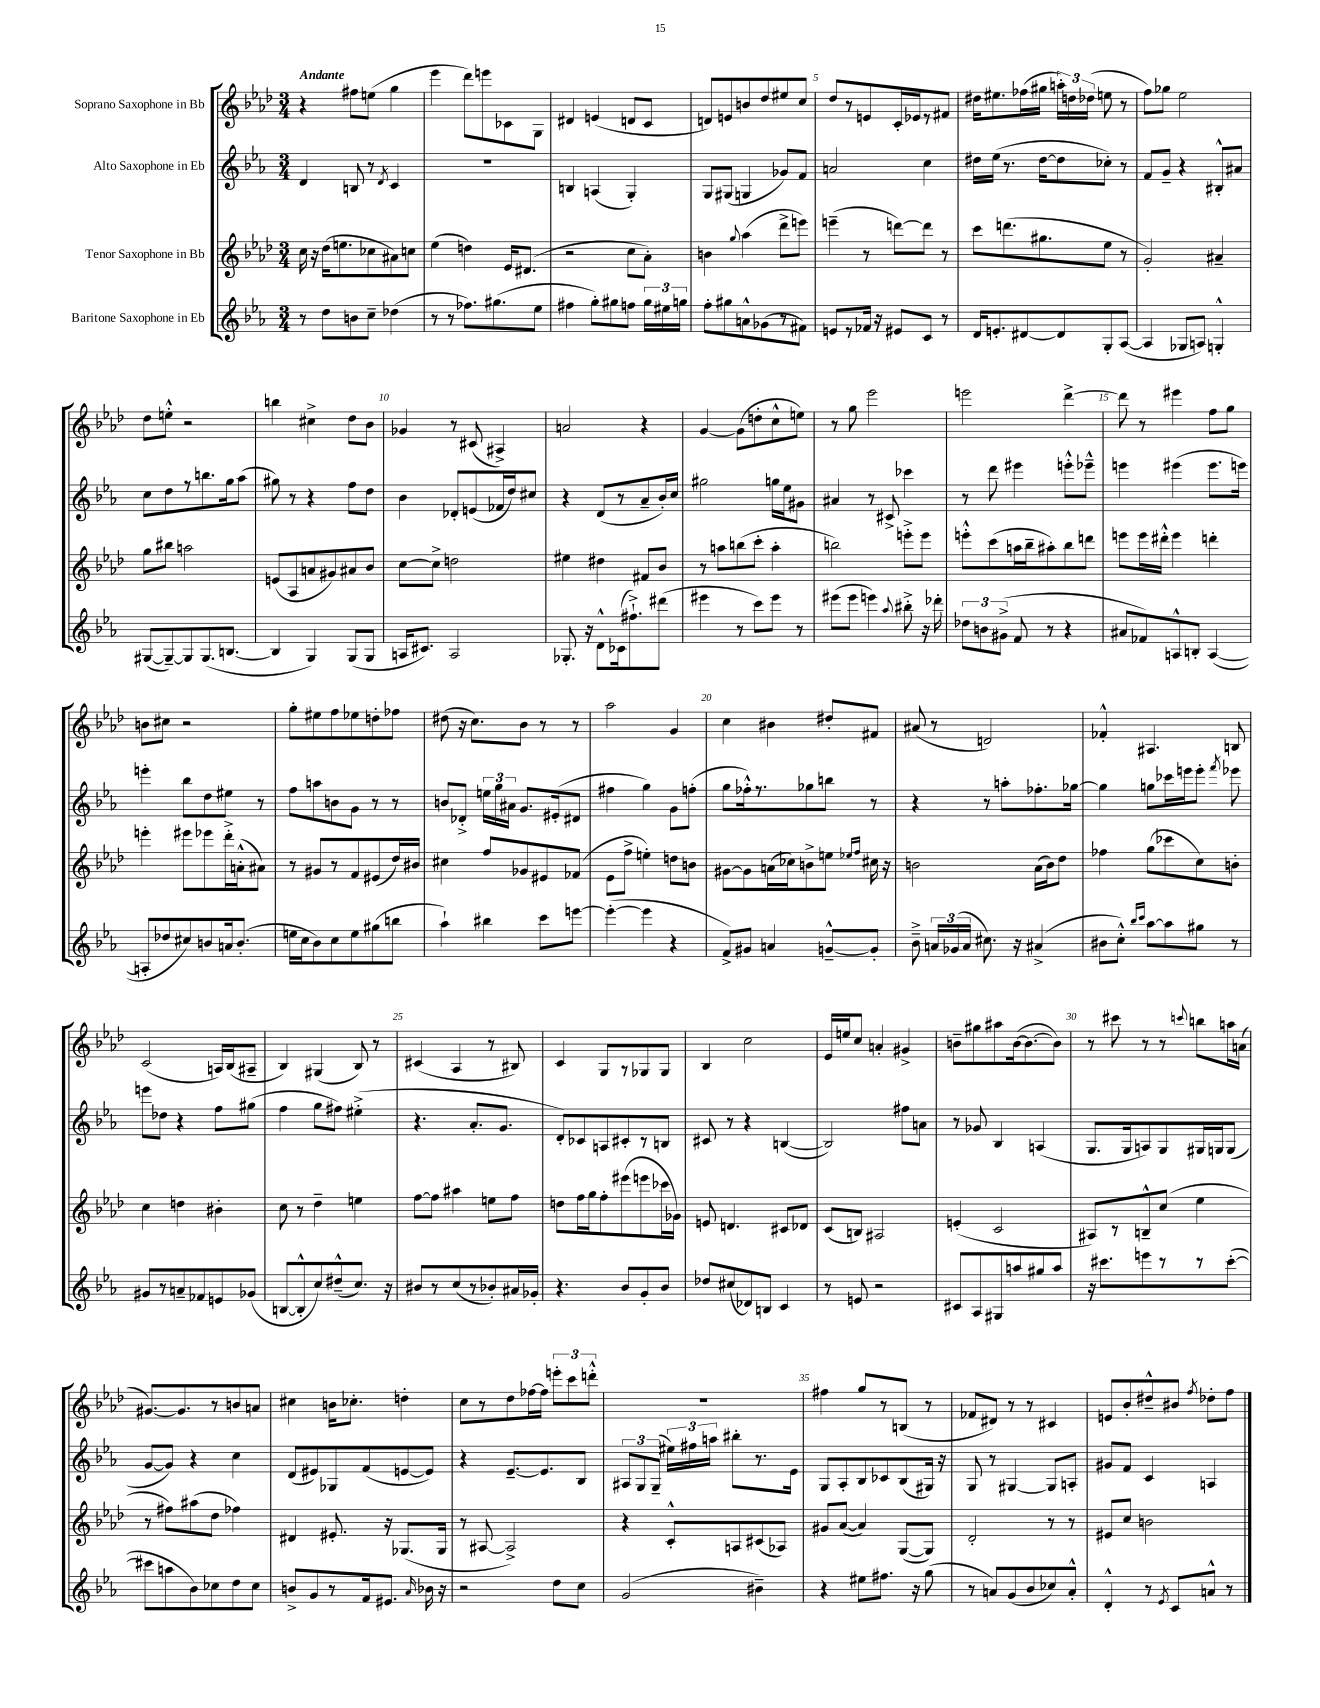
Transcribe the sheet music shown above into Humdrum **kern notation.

**kern	**kern	**kern	**kern
*part4	*part3	*part2	*part1
*staff4	*staff3	*staff2	*staff1
*I"Baritone Saxophone in Eb	*I"Tenor Saxophone in Bb	*I"Alto Saxophone in Eb	*I"Soprano Saxophone in Bb
*clefG2	*clefG2	*clefG2	*clefG2
*k[b-e-a-]	*k[b-e-a-d-]	*k[b-e-a-]	*k[b-e-a-d-]
*M3/4	*M3/4	*M3/4	*M3/4
=1	=1	=1	=1
!	!	!	!LO:TX:a:B:t=Andante
8r	16cc\	4d/	4r
.	16r	.	.
8dd\L	(16dd-\KL	.	.
.	8.een\	.	.
8bn\	.	8Bn/	8ff#X\L
8cc~\J	8cc-X\	8r	(8een\J
.	.	8qd/	.
(4dd-X\	8a#X\)	4c/	4gg\
.	8ccn\J	.	.
=2	=2	=2	=2
8r	(4ee-\	2.r	4eee-\
8r	.	.	.
8.ff-X\L)	4ddn\)	.	8ddd-\L)
.	.	.	8eeen\
(8.gg#X\	.	.	.
.	16e-/KL	.	8c-X\
.	(8.d#X/J	.	.
8ee-\J	.	.	8G\J
=3	=3	=3	=3
4ff#X\	2r	4Bn/	4d#X/
8gg'\L)	.	(4An/	(4en/
8gg#X\	.	.	.
8ffn\J	8cc\L	4G'/)	8dn/L
24gg#\LL	8a-'\J)	.	8c/J
24ee#X\	.	.	.
24ggn\JJ	.	.	.
=4	=4	=4	=4
8ff'\L	4bn\	8G/L	8dn/L)
8gg#X\	.	(8G#X/J	8en/
.	8qqgg/	.	.
8an^^\	(4aa-\	4Gn/	8bn/
(8g-X\	.	.	8dd-/
8r	8ddd-^\L	8g-X/L)	8ee#X/
8f#X\J)	8eeen\J)	8f/J	8cc/J
=5	=5	=5	=5
8en/L	(4eeen~\	2an/	8dd-/L
8r	.	.	8r
16f-X/Jk	8r	.	8en/
16r	.	.	.
8e#X/L	[8dddn\L)	.	16c'/L
.	.	.	16e-X/J
8c/J	8ddd\J]	4cc\	8r
8r	8r	.	8f#X/J
=6	=6	=6	=6
16d/KL	8ccc\L	16dd#X\LL	16dd#X\KL
8.en'/	.	(16ee-\JJ	8.ee#X\
.	(8.dddn\	8.r	.
[8d#X/	.	.	(16ff-X\L
.	8.gg#X\	[16dd#\KL	16gg#X\JJ
8d#/]	.	8dd#\]	24aan'\LL)
.	.	.	24ddn\
.	.	.	(24dd-X\JJ
8G'/	8ee-\J	8cc-X'\J)	8een\
([8A-/J	8r	8r	8r
=7	=7	=7	=7
4A-/]	2g'/)	8f/L	8ff\L)
.	.	8g~/J	8gg-X\J
8G-X/L	.	4r	2ee-\
8An/J)	.	.	.
4Gn'^^/	4a#X~/	8B#X'^^/L	.
.	.	8a#X/J	.
!!LO:LB:g=z
=8	=8	=8	=8
([8G#X/L	8gg\L	8cc\L	8dd-\L
8G#~/_)	8bb#X\J	8dd\	8een'^^\J
8G#/]	2aan\	8r	2r
(8.G#/	.	8.bbn\	.
[8.Bn/J	.	16gg\k	.
.	.	(8aa-\J	.
=9	=9	=9	=9
4B/]	(8en/L	8gg#X\)	4bbn\
.	8A-/	8r	.
4G/)	8an/	4r	4cc#X^\
.	8g#X/)	.	.
(8G/L	8a#X/	8ff\L	8dd-\L
8G/J	8b-/J	8dd\J	8b-\J
=10	=10	=10	=10
16An/KL	[8cc\L	4b-\	4g-X/
8.c#X/J)	.	.	.
.	8cc^\J]	.	.
2A/	2ddn\	8d-X'/L	8r
.	.	(8en/	(8c#X/
.	.	16f-X/L	4A#X^/)
.	.	16dd/J)	.
.	.	8cc#X/J	.
=11	=11	=11	=11
8.G-X'/	4ee#X\	4r	2an/
16r	.	.	.
8d^^\L	4dd#X\	(8d/L	.
(16c-X\k	.	8r	.
8.ff#X`^\)	.	.	.
.	8f#X/L	8a-~/	4r
(8ddd#X\J	8b-/J	16b-'/L)	.
.	.	16cc/JJ	.
=12	=12	=12	=12
4eee#X\	8r	2gg#X\	[4g/
.	8aan\L	.	.
8r	(8bbn\	.	(8g\L]
8ccc\L)	8ccc'\J	.	8ddn'\
8eee#\J	4aa'\	16ggn\LL	8cc^^\
.	.	16ee-\J	.
8r	.	8g#X\J	8een\J)
=13	=13	=13	=13
(8eee#X\L	2bbn\)	4a#X/	8r
8eee#\J	.	.	8gg\
4eeen\)	.	8r	2eee-\
.	.	8c#X^/	.
8qqaa-/	.	.	.
8bb#X'^\	8eeen'^\L	4ccc-X\	.
16r	8eee\J	.	.
16ddd-X'\	.	.	.
=14	=14	=14	=14
12dd-X\L	8eeen'^^\L	8r	2eeen\
12bn\	.	.	.
.	(8ccc\	8ddd\	.
(12g#X^\J	.	.	.
8f/	16aan\L	4eee#X\	.
.	16bb-~\J	.	.
8r	8aa#X'\)	.	.
4r	8bb-\	8eeen'^^\L	[4ddd-^\
.	8dddn\J	8eee-X~^^\J	.
=15	=15	=15	=15
8a#X/L	8eeen\L	4eeen\	8ddd-\]
8f-X/)	16eee\L	.	8r
.	16ddd#X'^^\JJ	.	.
8An^^/	4eee\	(4eee#X\	4eee#X\
8Bn'/J	.	.	.
([4A/	4dddn'\	8.eee#\L	8ff\L
.	.	.	8gg\J
.	.	16eeen\Jk)	.
!!LO:LB:g=z
=16	=16	=16	=16
8An'/L]	4eeen'\	4eeen'\	8bn\L
8dd-X/	.	.	8cc#X\J
8cc#X/)	8eee#X\L	8bb-\L	2r
8bn/	8eee-X\	8dd\	.
16an/k	16ddd-'^\L	8ee#X\J	.
(8.b'/J	(16an'^^\J	.	.
.	8a#X\J)	8r	.
=17	=17	=17	=17
16een\LL	8r	8ff\L	8gg'\L
16cc\J	.	.	.
8b-\)	8g#X/L	8aan\	8ee#X\
8cc\	8r	8bn\	8ff\
8ee\	8f/	8g\J	8ee-X\
(8gg#X\	(8e#X/	8r	8ddn'\
8bbn\J	16dd-/L)	8r	8ff-X\J
.	16b#X/JJ	.	.
=18	=18	=18	=18
4aa-`\)	4cc#X\	8bn/L	(8dd#X\
.	.	8d-X'^/J	16r
.	.	.	8.cc\L)
4bb#X\	8ff/L	24een\LL	.
.	.	24gg\	.
.	.	24a#X\JJ	.
.	8g-X/	8.g/L	8b-\J
8ccc\L	8e#X/	.	8r
.	.	(16e#X'/k	.
[8eeen\J	(8f-X/J	8d#X/J	8r
=19	=19	=19	=19
(4eee'\_	8e-\L	4ff#X\	2aa-\
.	8ff^\J	.	.
4eee\]	4een'\)	4gg\)	.
4r	8ddn\L	8g\L	4g/
.	8bn\J	(8ffn'\J	.
=20	=20	=20	=20
8f^/L)	[8g#X\L	8gg\L	4cc\
8g#X/J	8g#\]	16ff-X'^^\k)	.
.	.	8.r	.
4an/	(16an\L	.	4b#X\
.	16cc-X\J)	.	.
.	8bn^\	8gg-X\	.
[8gn~^^/L	8een\J	8bbn\J	8dd#X'/L
.	16qqee-X/LL	.	.
.	16qqff/JJ	.	.
8g'/J]	16cc#X\	8r	8f#X/J
.	16r	.	.
=21	=21	=21	=21
8b-~^\	2bn\	4r	(8a#X/
24an/LL	.	.	8r
(24g-X/	.	.	.
24a/JJ	.	.	.
8.cc#X\)	.	8r	2dn/)
.	.	8aan'\L	.
16r	.	.	.
(4a#X^/	(16a-\LL	8.ff-X'\	.
.	16b\J)	.	.
.	8dd-\J	.	.
.	.	[16gg-X\Jk	.
=22	=22	=22	=22
8b#X\L	4ff-X\	4gg-\]	4f-X'^^/
8cc'^^\J)	.	.	.
16qqbb-/LL	.	.	.
16qqccc/JJ	.	.	.
[8aa-\L	(8gg\L	8ggn\L	4.A#X/
8aa-\]	8ccc-X\	16ccc-X\L	.
.	.	16eeen\J	.
8gg#X\J	8cc\)	8eee'\J	.
.	.	8qfff/	.
8r	8bn'\J	8eee-X\	8Bn/
!!LO:LB:g=z
=23	=23	=23	=23
8g#X/L	4cc\	8eeen\L	(2c/
8r	.	8dd-X\J	.
8an~/	4ddn\	4r	.
8f-X/	.	.	.
8en/	4b#X'\	8ff\L	16An/LL)
.	.	.	(16B-/J
(8g-X/J	.	(8gg#X\J	8A#X~/J
=24	=24	=24	=24
[8Bn/L	8cc\	4ff\	4B-/)
8B'^^/]	8r	.	.
8cc/)	4dd-~\	8gg\L	(4G#X/
(8dd#X~^^/	.	8ff#X\J)	.
8.cc/J)	4een\	(4ee#X'^\	8B-/)
.	.	.	8r
16r	.	.	.
=25	=25	=25	=25
8b#X/L	[8ff\L	4.r	(4c#X/
8r	8ff\J]	.	.
(8cc/	4aa#X\	.	4A-/
8r	.	8.a-'/L	.
8b-X'/)	8een\L	.	8r
.	.	8.g/J	.
16a#X/L	8ff\J	.	8B#X/)
16g-X'/JJ	.	.	.
=26	=26	=26	=26
4.r	8ddn\L	8d'/L)	4c/
.	16ff\L	8c-X/	.
.	16gg\J	.	.
.	8ff'\	8An/	8G/L
8b-/L	(8eee#X\	8c#X'/	8r
8g'/	8eeen\	8r	8G-X/
8b-/J	16ccc-X\L	8Bn/J	8G-/J
.	16g-X\JJ)	.	.
=27	=27	=27	=27
8dd-X/L	8en/	8c#X/	4B-/
(8cc#X/	4.dn/	8r	.
8d-X/)	.	4r	2cc\
8Bn/J	.	.	.
4c/	8c#X/L	([4Bn/	.
.	8d-X/J	.	.
=28	=28	=28	=28
8r	(8c/L	2B/])	16e-/LL
.	.	.	16een/J
8en/	8Bn/J)	.	8cc/J
2r	2A#X/	.	4an'/
.	.	8ff#X\L	4g#X^/
.	.	8an\J	.
=29	=29	=29	=29
8c#X/L	(4en'/	8r	8bn~\L
8A-/	.	8g-X/	8gg#X\
8G#X/	2c/	4B-/	8aa#X\
8aan/	.	.	([16b\k
.	.	.	8.b\_
8gg#X/	.	(4An/	.
8aa/J	.	.	8b\J])
=30	=30	=30	=30
16r	8A#X/L)	8.G/L	8r
8.ccc#X\L	.	.	.
.	8r	.	8ccc#X\
.	.	16G/k	.
8eeen\	8Bn~^^/	8An/)	8r
8r	(8cc/J	8G/	8r
.	.	.	8qqcccn/
8r	4ee-\	16G#X/L	8bbn\L
.	.	16Gn/J	.
([8ccc#'\J	.	(8G/J	16aan\L
.	.	.	(16an\JJ
!!LO:LB:g=z
=31	=31	=31	=31
8ccc#X\L]	8r	[8g/L	[8.g#X/L)
8aan\	8ff#X\L)	8g/J])	.
.	.	.	8.g#/]
8b-\)	(8aa#X\	4r	.
8cc-X\	8dd-\J	.	8r
8dd\	4ff-X\)	4cc\	8bn/
8cc-\J	.	.	8an/J
=32	=32	=32	=32
8bn^/L	4d#X/	(8d/L	4cc#X\
8g/	.	8e#X/)	.
8r	8.e#X'/	8G-X/	16bn\KL
.	.	.	8.cc-X'\J
16f/k	.	(8f/	.
8.e#X/J	16r	.	.
.	(8.G-X/L	[8en/	4ddn'\
16qqa-/	.	.	.
16b-X\	.	8e/J])	.
16r	16G-/Jk	.	.
=33	=33	=33	=33
2r	8r	4r	8cc\L
.	[8A#X/	.	8r
.	2A#^/])	[8.e-~/L	8dd-\
.	.	.	[16ff-X\L
.	.	8.e-/]	16ff-\JJ]
8dd\L	.	.	12eeen'\L
.	.	.	12ccc\
8cc\J	.	8B-/J	.
.	.	.	12dddn'^^\J
=34	=34	=34	=34
(2g/	4r	12A#X/L	2.r
.	.	12G/	.
.	.	(12G~/J	.
.	8c'^^/L	24ee#X\LL)	.
.	.	24ff#X\	.
.	.	24aan\JJ	.
.	8An/	8bb#X'\L	.
4b#X~\)	(8c#X/	8.r	.
.	8A-X/J)	.	.
.	.	16e-\Jk	.
=35	=35	=35	=35
4r	8g#X/L	8G/L	4ff#X\
.	([8a-/J	8A-'/	.
8ee#X\L	4a-/])	8B-/	8gg/L
8.ff#X\J	.	8c-X/	8r
.	([8G/L	(8B-/	(8Bn/J
16r	.	.	.
(8gg\	8G/J])	16G#X/Jk)	8r
.	.	16r	.
=36	=36	=36	=36
8r	2d-'/	8G/	8f-X/L
8an/L)	.	8r	8d#X/J)
(8g/	.	[4G#X/	8r
8b-/	.	.	8r
8cc-X/)	8r	8G#/L]	4c#X/
8a'^^/J	8r	8An'/J	.
=37	=37	=37	=37
4d'^^/	8e#X/L	8g#X/L	8en/L
.	8cc/J	8f/J	8b-'/
8r	2bn\	4c/	8dd#X~^^/
8qe-/	.	.	.
8c/L	.	.	8b#X/J
.	.	.	8qff/
8an^^/J	.	4An/	8dd-X'\L
8r	.	.	8ff\J
==	==	==	==
*-	*-	*-	*-
